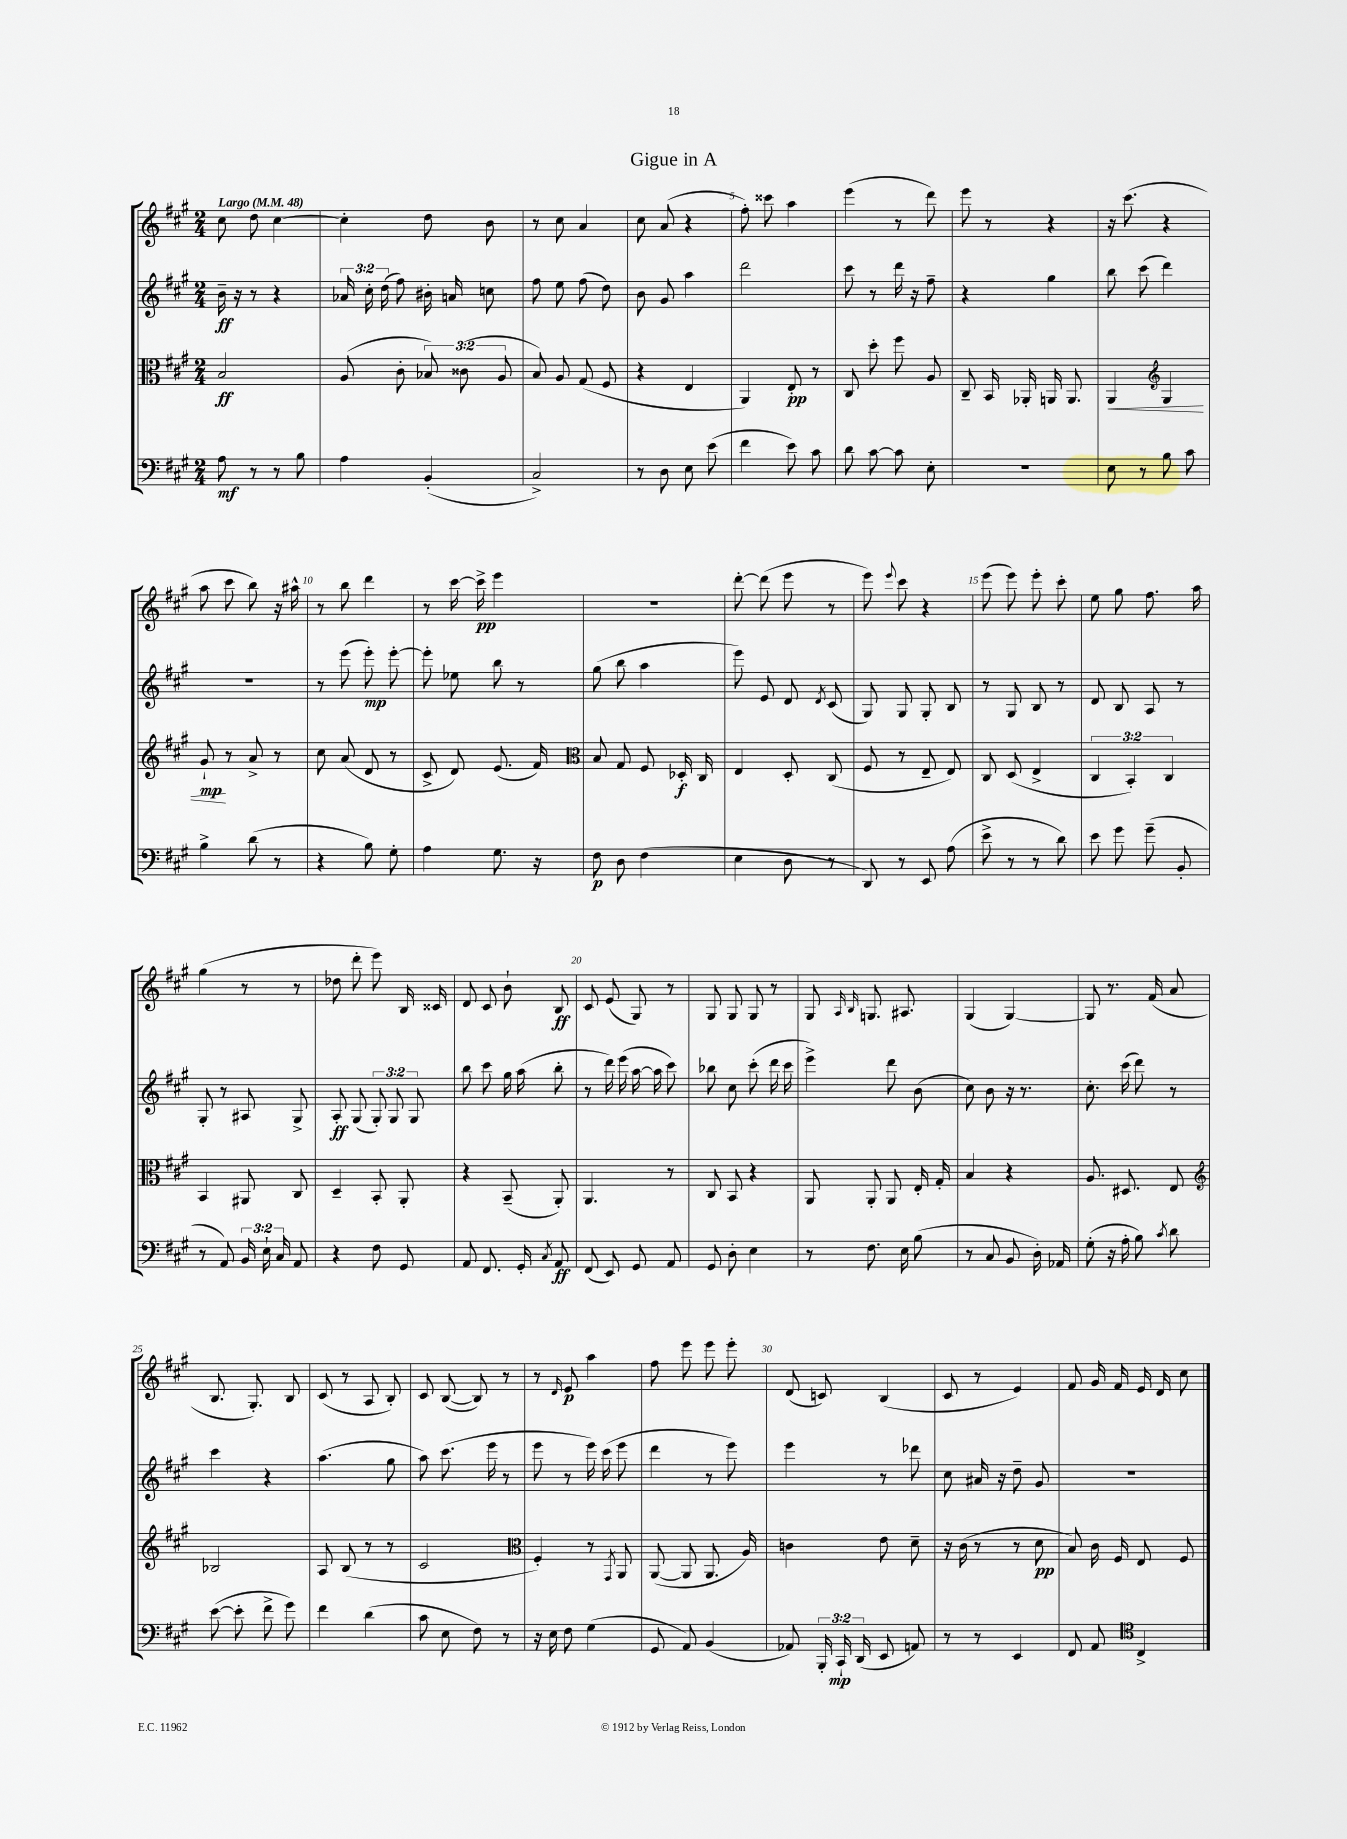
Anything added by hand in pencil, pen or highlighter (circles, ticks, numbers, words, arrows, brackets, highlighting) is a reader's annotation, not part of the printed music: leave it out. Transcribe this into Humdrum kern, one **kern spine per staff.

**kern	**dynam	**kern	**dynam	**kern	**dynam	**kern	**dynam
*part4	*part4	*part3	*part3	*part2	*part2	*part1	*part1
*staff4	*staff4	*staff3	*staff3	*staff2	*staff2	*staff1	*staff1
*clefF4	*	*clefC3	*	*clefG2	*	*clefG2	*
*k[f#c#g#]	*	*k[f#c#g#]	*	*k[f#c#g#]	*	*k[f#c#g#]	*
*M2/4	*	*M2/4	*	*M2/4	*	*M2/4	*
*MM48	*	*MM48	*	*MM48	*	*MM48	*
=1	=1	=1	=1	=1	=1	=1	=1
!	!	!	!	!	!	!LO:TX:a:B:t=Largo	!
8A\	mf	2B/	ff	16b~\	ff	8cc#\	.
.	.	.	.	16r	.	.	.
8r	.	.	.	8r	.	8dd\	.
8r	.	.	.	4r	.	[4cc#\	.
8B\	.	.	.	.	.	.	.
=2	=2	=2	=2	=2	=2	=2	=2
4A\	.	(8A/	.	24a-X/	.	4cc#'\]	.
.	.	.	.	24cc#'\	.	.	.
.	.	.	.	(24dd\	.	.	.
.	.	8c#'\	.	8ff#\)	.	.	.
(4BB'/	.	12B-X/)	.	16b#X'\	.	8dd\	.
.	.	.	.	16an/	.	.	.
.	.	(12c##X\	.	.	.	.	.
.	.	.	.	8ccn\	.	8b\	.
.	.	12A/	.	.	.	.	.
=3	=3	=3	=3	=3	=3	=3	=3
2C#^/)	.	8B/)	.	8ff#\	.	8r	.
.	.	8A/	.	8ee\	.	8cc#\	.
.	.	(8G#/	.	(8ff#\	.	4a/	.
.	.	8F#/	.	8dd\)	.	.	.
=4	=4	=4	=4	=4	=4	=4	=4
8r	.	4r	.	8b\	.	8cc#\	.
8D\	.	.	.	8g#/	.	(8a/	.
8E\	.	4E/	.	4aa\	.	4r	.
(8e\	.	.	.	.	.	.	.
=5	=5	=5	=5	=5	=5	=5	=5
4f#\	.	4AA/)	.	2ddd\	.	8ff#'\)	.
.	.	.	.	.	.	8ccc##X\	.
8e\)	.	8E'/	pp	.	.	4aa\	.
8c#\	.	8r	.	.	.	.	.
=6	=6	=6	=6	=6	=6	=6	=6
8d\	.	8C#/	.	8ccc#\	.	(4eee\	.
[8c#\	.	8dd'\	.	8r	.	.	.
8c#\]	.	8ff#\	.	16ddd\	.	8r	.
.	.	.	.	16r	.	.	.
8E'\	.	8A/	.	8ff#~\	.	8ddd\)	.
=7	=7	=7	=7	=7	=7	=7	=7
2r	.	8C#~/	.	4r	.	8eee\	.
.	.	16BB/	.	.	.	8r	.
.	.	16AA-X'/	.	.	.	.	.
.	.	16AAn/	.	4gg#\	.	4r	.
.	.	8.AA/	.	.	.	.	.
=8	=8	=8	=8	=8	=8	=8	=8
!	!	!	!LO:HP:b	!	!	!	!
8E\	.	4AA/	<	8bb\	.	16r	.
.	.	.	.	.	.	(8.ccc#\	.
8r	.	.	.	(8ccc#\	.	.	.
*	*	*clefG2	*	*	*	*	*
8B\	.	4G#/	.	4ddd\)	.	4r	.
8c#\	.	.	.	.	.	.	.
!!LO:LB:g=z
=9	=9	=9	=9	=9	=9	=9	=9
4B^\	.	8g#`/	mp	2r	.	8aa\	.
.	.	8r	[	.	.	8ccc#\	.
(8d\	.	8a^/	.	.	.	8bb\)	.
8r	.	8r	.	.	.	16r	.
.	.	.	.	.	.	16aa#X^^\	.
=10	=10	=10	=10	=10	=10	=10	=10
4r	.	8cc#\	.	8r	.	8r	.
.	.	(8a/	.	(8eee\	.	8bb\	.
8B\)	.	8d/	.	8eee'\)	mp	4ddd\	.
8G#'\	.	8r	.	[8eee'\	.	.	.
=11	=11	=11	=11	=11	=11	=11	=11
4A\	.	8c#^/	.	8eee'\]	.	8r	.
.	.	8d/)	.	8ee-X\	.	[16ccc#\	.
.	.	.	.	.	.	16ccc#^\]	pp
8.G#\	.	(8.e/	.	8bb\	.	4eee\	.
.	.	.	.	8r	.	.	.
16r	.	16f#/)	.	.	.	.	.
=12	=12	=12	=12	=12	=12	=12	=12
*	*	*clefC3	*	*	*	*	*
8F#\	p	8B/	.	(8gg#\	.	2r	.
8D\	.	8G#/	.	8bb\	.	.	.
(4F#\	.	8F#/	.	4aa\	.	.	.
.	.	16D-X'/	f	.	.	.	.
.	.	16C#/	.	.	.	.	.
=13	=13	=13	=13	=13	=13	=13	=13
4E\	.	4E/	.	8eee\)	.	[8ddd'\	.
.	.	.	.	8e/	.	(8ddd\]	.
8D\	.	8D'/	.	8d/	.	8eee\	.
.	.	.	.	8qd/	.	.	.
8r	.	(8C#/	.	(8c#/	.	8r	.
=14	=14	=14	=14	=14	=14	=14	=14
8DD/)	.	8F#/	.	8G#/)	.	8eee\)	.
.	.	.	.	.	.	8qqeee/	.
8r	.	8r	.	8G#/	.	8ccc#\	.
8EE/	.	8E~/	.	8G#'/	.	4r	.
(8A\	.	8E/)	.	8B/	.	.	.
=15	=15	=15	=15	=15	=15	=15	=15
8e^\	.	8C#/	.	8r	.	(8eee\	.
8r	.	(8D/	.	8G#/	.	8eee\)	.
8r	.	4E^/	.	8B/	.	8eee'\	.
8d\)	.	.	.	8r	.	8ccc#'\	.
=16	=16	=16	=16	=16	=16	=16	=16
8e\	.	6C#/	.	8d/	.	8ee\	.
8g#\	.	.	.	8B/	.	8gg#\	.
.	.	6BB'/)	.	.	.	.	.
(8g#~\	.	.	.	8A/	.	8.ff#\	.
.	.	6C#/	.	.	.	.	.
8BB'/	.	.	.	8r	.	.	.
.	.	.	.	.	.	16aa\	.
!!LO:LB:g=z
=17	=17	=17	=17	=17	=17	=17	=17
8r	.	4BB/	.	8G#'/	.	(4gg#\	.
8AA/)	.	.	.	8r	.	.	.
24BB/	.	8AA#X/	.	8A#X/	.	8r	.
24E`\	.	.	.	.	.	.	.
24C#/	.	.	.	.	.	.	.
8AA/	.	8C#/	.	8G#^/	.	8r	.
=18	=18	=18	=18	=18	=18	=18	=18
4r	.	4D~/	.	8A'/	ff	8dd-X\	.
.	.	.	.	(8G#/	.	8ddd'\	.
8F#\	.	8BB'/	.	12G#'/)	.	8eee\)	.
.	.	.	.	12G#/	.	.	.
8GG#/	.	8AA'/	.	.	.	16B/	.
.	.	.	.	12G#/	.	.	.
.	.	.	.	.	.	16c##X/	.
=19	=19	=19	=19	=19	=19	=19	=19
8AA/	.	4r	.	8bb\	.	8d/	.
8.FF#/	.	.	.	8ccc#\	.	8c#/	.
.	.	(8BB~/	.	16gg#\	.	8b`\	.
16GG#'/	.	.	.	(16aa\	.	.	.
8qC#/	.	.	.	.	.	.	.
8AA/	ff	8AA'/)	.	8bb'\	.	8B/	ff
=20	=20	=20	=20	=20	=20	=20	=20
(8FF#/	.	4.AA/	.	8r	.	8c#/	.
8EE/)	.	.	.	16ddd\)	.	(8e/	.
.	.	.	.	(16eee\	.	.	.
8GG#/	.	.	.	[16aa\	.	8G#/)	.
.	.	.	.	16aa\]	.	.	.
8AA/	.	8r	.	8ccc#\)	.	8r	.
=21	=21	=21	=21	=21	=21	=21	=21
8GG#/	.	8C#/	.	8bb-X\	.	8G#/	.
8D'\	.	8BB/	.	8cc#\	.	8G#/	.
4E\	.	4r	.	(8ccc#'\	.	8G#/	.
.	.	.	.	16ddd\	.	8r	.
.	.	.	.	16ccc#\	.	.	.
=22	=22	=22	=22	=22	=22	=22	=22
8r	.	8AA/	.	4eee^\)	.	8G#/	.
.	.	.	.	.	.	16qqA/	.
.	.	.	.	.	.	16qqB/	.
8.F#\	.	8AA'/	.	.	.	8.Gn/	.
.	.	8AA/	.	8ddd\	.	.	.
16E\	.	.	.	.	.	8.A#X/	.
(8B\	.	16E'/	.	(8b\	.	.	.
.	.	16G#'/	.	.	.	.	.
=23	=23	=23	=23	=23	=23	=23	=23
8r	.	4B/	.	8cc#\)	.	(4G#/	.
8C#/	.	.	.	8b\	.	.	.
8BB/	.	4r	.	16r	.	[4G#/)	.
.	.	.	.	8.r	.	.	.
16D'\)	.	.	.	.	.	.	.
16AA-X/	.	.	.	.	.	.	.
=24	=24	=24	=24	=24	=24	=24	=24
(8G#'\	.	8.A/	.	8.cc#'\	.	8G#/]	.
16r	.	.	.	.	.	8.r	.
16A'\	.	8.D#X/	.	(16ccc#\	.	.	.
8B\)	.	.	.	8ddd\)	.	.	.
.	.	.	.	.	.	(16f#/	.
8qc#/	.	.	.	.	.	.	.
8d\	.	8E/	.	8r	.	8a/	.
!!LO:LB:g=z
=25	=25	=25	=25	=25	=25	=25	=25
*	*	*clefG2	*	*	*	*	*
([8e\	.	2B-X/	.	4ccc#\	.	8.B/	.
8e'\]	.	.	.	.	.	.	.
.	.	.	.	.	.	8.G#'/)	.
8f#^\	.	.	.	4r	.	.	.
8g#\)	.	.	.	.	.	8B/	.
=26	=26	=26	=26	=26	=26	=26	=26
4f#\	.	8A/	.	(4.aa\	.	(8c#/	.
.	.	(8B/	.	.	.	8r	.
(4d\	.	8r	.	.	.	8A/	.
.	.	8r	.	8gg#\	.	8B'/)	.
=27	=27	=27	=27	=27	=27	=27	=27
8c#\	.	2c#/	.	8aa\)	.	8c#/	.
8E\	.	.	.	(8.ccc#\	.	([8B/	.
8F#\)	.	.	.	.	.	8B/])	.
.	.	.	.	16eee\	.	.	.
8r	.	.	.	8r	.	8r	.
=28	=28	=28	=28	=28	=28	=28	=28
*	*	*clefC3	*	*	*	*	*
16r	.	4F#'/)	.	8eee\	.	8r	.
16E\	.	.	.	.	.	.	.
.	.	.	.	.	.	16qqd/	.
8F#\	.	.	.	8r	.	8e/	p
(4G#\	.	8r	.	16eee\)	.	4aa\	.
.	.	.	.	(16ccc#\	.	.	.
.	.	8qGG#/	.	.	.	.	.
.	.	8AA/	.	8eee\	.	.	.
=29	=29	=29	=29	=29	=29	=29	=29
8GG#/	.	([8AA/	.	4ddd\	.	8ff#\	.
8AA/)	.	8AA/]	.	.	.	8eee\	.
(4BB/	.	8.AA/	.	8r	.	8eee\	.
.	.	.	.	8eee\)	.	8eee'\	.
.	.	16A/)	.	.	.	.	.
=30	=30	=30	=30	=30	=30	=30	=30
8AA-X/)	.	4cn\	.	4eee\	.	(8d/	.
24BBB'/	.	.	.	.	.	8cn/)	.
24CC#`/	mp	.	.	.	.	.	.
(24DD/	.	.	.	.	.	.	.
8EE/	.	8e\	.	8r	.	(4B/	.
8AAn/)	.	8d~\	.	8ddd-X\	.	.	.
=31	=31	=31	=31	=31	=31	=31	=31
8r	.	16r	.	8cc#\	.	8c#/	.
.	.	(16c#\	.	.	.	.	.
8r	.	8r	.	16a#X/	.	8r	.
.	.	.	.	16r	.	.	.
4EE/	.	8r	.	8dd~\	.	4e/)	.
.	.	8d\	pp	8g#/	.	.	.
=32	=32	=32	=32	=32	=32	=32	=32
8FF#/	.	8B/)	.	2r	.	8f#/	.
8AA/	.	16c#\	.	.	.	16g#/	.
.	.	16F#/	.	.	.	16f#/	.
*clefC4	*	*	*	*	*	*	*
4C#^/	.	8E/	.	.	.	16e/	.
.	.	.	.	.	.	16d/	.
.	.	8F#/	.	.	.	8cc#\	.
==	==	==	==	==	==	==	==
*-	*-	*-	*-	*-	*-	*-	*-
